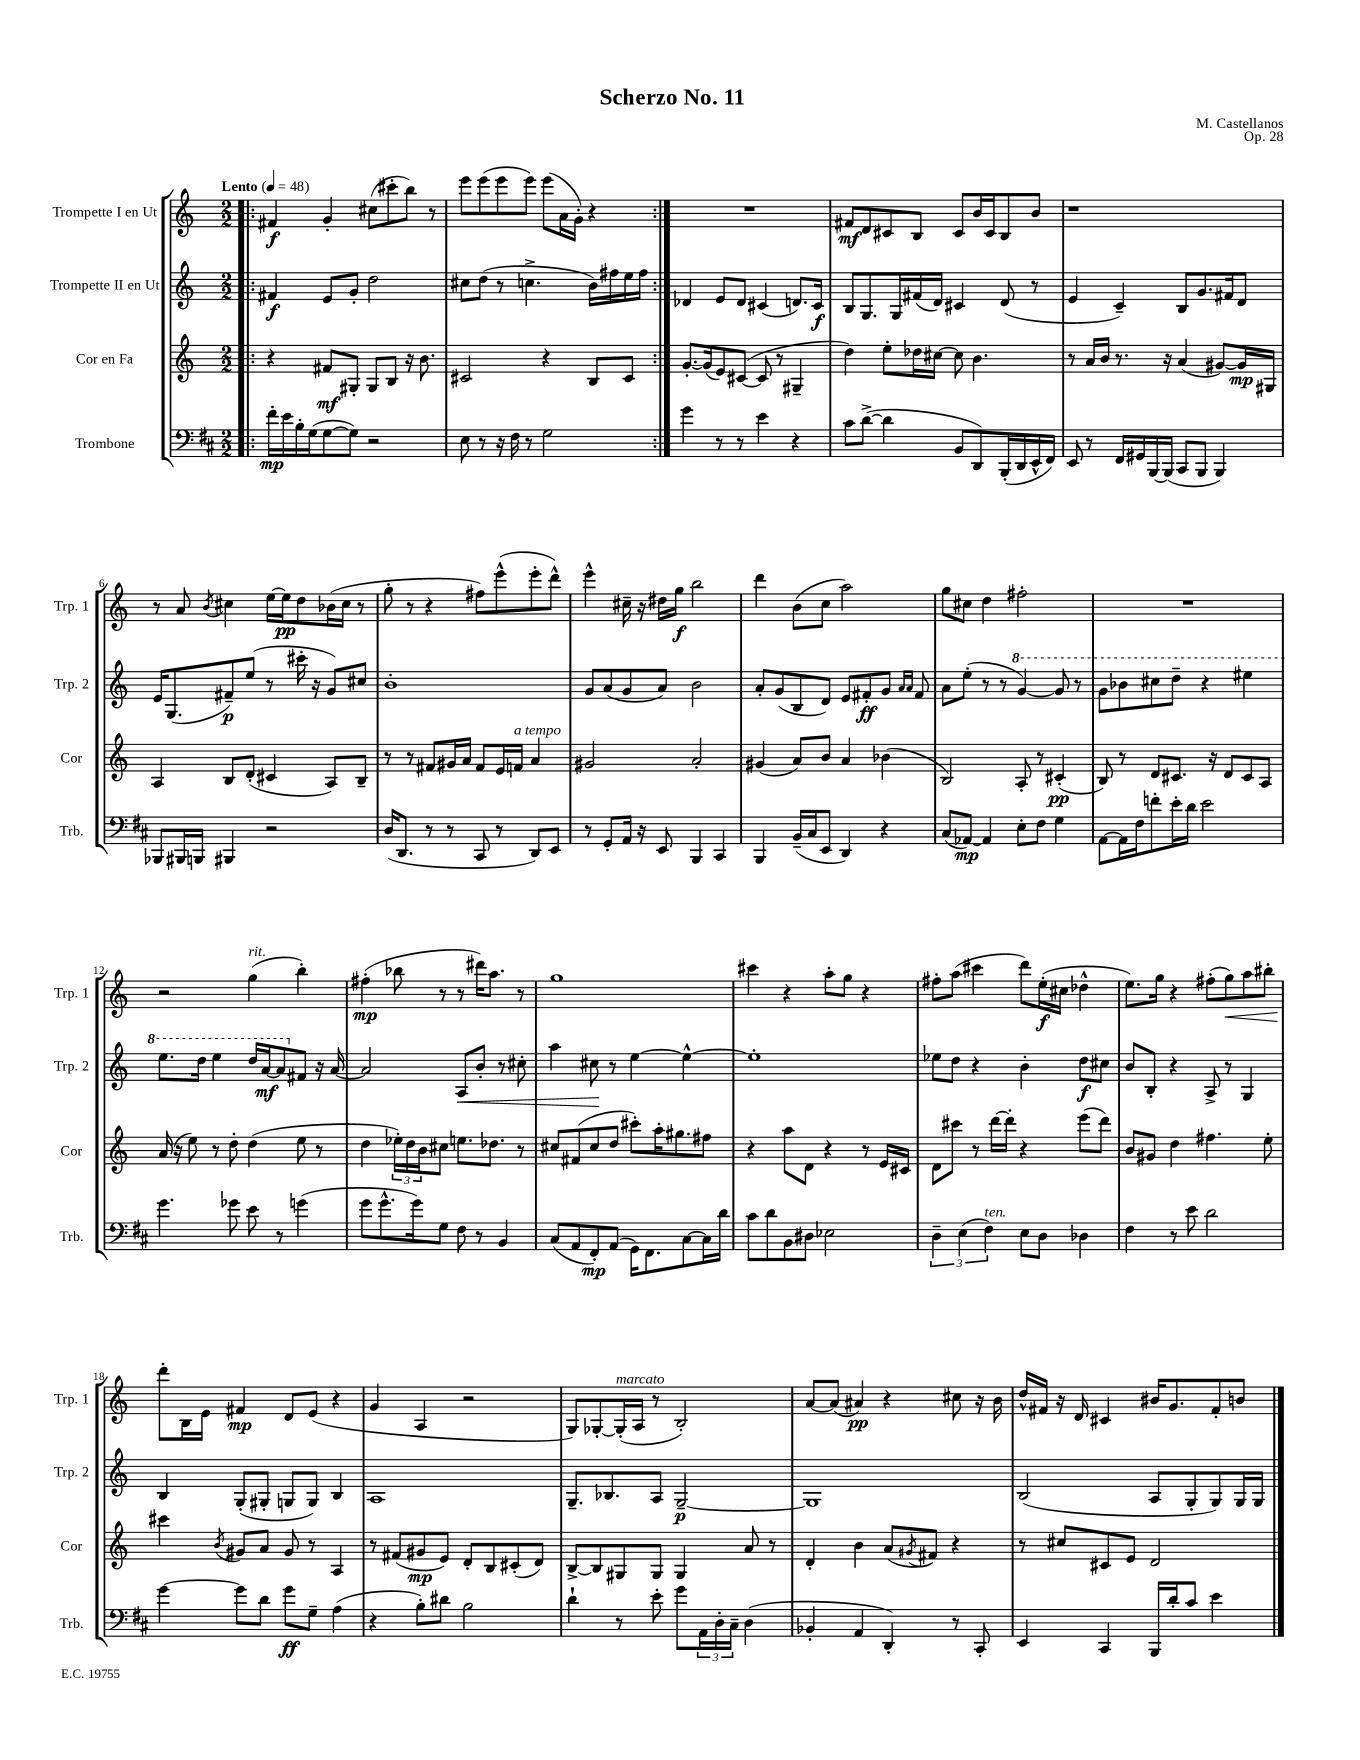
\header { title = "Scherzo No. 11" composer = "M. Castellanos" opus = "Op. 28" }
<<
\new StaffGroup <<
\new Staff = "s0" \with { instrumentName = "Trompette I en Ut" shortInstrumentName = "Trp. 1" } {
    \clef treble \key c \major \numericTimeSignature \time 2/2 \tempo "Lento" 4 = 48
    \repeat volta 2 { \bar ".|:" fis'4\f g'4-. cis''8( cis'''8-. b''8) r8 |
    e'''8 e'''8( e'''8 e'''8) e'''8( a'16 g'16-.) r4 | }
    R1 |
    fis'8\mf d'8 cis'8 b8 cis'8 b'16 cis'16 b8 b'8 |
    r1 |
    r8 a'8 \acciaccatura { b'8 } cis''4 e''16~ e''16\pp d''8 bes'16( cis''16 r8 |
    g''8-. r8 r4 fis''8) e'''8-^( e'''8-. d'''8-^) |
    e'''4-^ cis''16-- r16 dis''16 g''16\f b''2 |
    d'''4 b'8( c''8 a''2) |
    g''8 cis''8 d''4 fis''2-. |
    R1 |
    r2 g''4^\markup { \italic "rit." }( b''4-.) |
    fis''4-.\mp( bes''8 r8 r8 dis'''16) a''8. r8 |
    g''1 |
    cis'''4 r4 a''8-. g''8 r4 |
    fis''8-. a''8( cis'''4 d'''8) e''16-.\f( cis''16 des''4-^ |
    e''8.) g''16 r4 fis''8-.( g''8\<) a''8 bis''8-. |
    d'''8-.\! b16 e'16 fis'4\mp d'8 e'8( r4 |
    g'4 a4 r2 |
    g8) ges8~-. ges16-.^\markup { \italic "marcato" }( a16 r8 b2-.) |
    a'8~ a'8( ais'4\pp) r4 cis''8 r16 b'16 |
    d''16-^ fis'16 r16 d'16 cis'4 bis'16 g'8. fis'8-. b'8 \bar "|." |
}
\new Staff = "s1" \with { instrumentName = "Trompette II en Ut" shortInstrumentName = "Trp. 2" } {
    \clef treble \key c \major \numericTimeSignature \time 2/2
    \repeat volta 2 { \bar ".|:" fis'4\f e'8 g'8-. d''2 |
    cis''8 d''8( r8 c''4.-> b'16) fis''16 e''16 fis''16 | }
    des'4 e'8 des'8 cis'4( d'8.) cis'16\f |
    b8 g8. g16 fis'16( d'16) cis'4 d'8( r8 |
    e'4 c'4--) b8 g'8. fis'16 d'8 |
    e'16 g8.( fis'8--\p) e''8( r8 cis'''16-. r16 g'8) cis''8 |
    b'1-. |
    g'8 a'8( g'8 a'8) b'2 |
    a'8-. g'8( b8 d'8) e'8 fis'8-.\ff g'8 \grace { a'16 a'16 } fis'8 |
    a'8 e''8-.( r8 r8 \ottava #1 g''4~) g''8 r8 |
    g''8 bes''8 cis'''8 d'''8-- r4 eis'''4 |
    e'''8. d'''16 e'''4 d'''16 a''16~\mf a''8 \ottava #0 fis'8 r16 a'16~ |
    a'2 a8\< b'8-. r8 cis''8-. |
    a''4 cis''8\! r8 e''4~ e''4~-^ |
    e''1-. |
    ees''8 d''8 r4 b'4-. d''8\f cis''8 |
    b'8 b8-. r4 a8-> r8 g4 |
    b4 g8-.( gis8-. g8 g8) b4 |
    a1 |
    g8.-- bes8. a8 g2~--\p |
    g1 |
    b2( a8 g8-. g8) g16 g16 \bar "|." |
}
\new Staff = "s2" \with { instrumentName = "Cor en Fa" shortInstrumentName = "Cor" } {
    \clef treble \key c \major \numericTimeSignature \time 2/2
    \repeat volta 2 { \bar ".|:" r4 fis'8\mf gis8-. gis8 b8 r16 b'8. |
    cis'2 r4 b8 cis'8 | }
    g'8.~-. g'16( e'8) cis'8~( cis'8 r8 gis4-- |
    d''4) e''8-. des''16 cis''16~ cis''8 b'4. |
    r8 a'16 b'16 r8. r16 a'4( gis'8~) gis'16\mp gis16 |
    a4 b8 d'8-.( cis'4 a8) b8-- |
    r8 r8 fis'8 gis'16 a'16 fis'8 e'16 f'16^\markup { \italic "a tempo" } a'4 |
    gis'2 a'2-. |
    gis'4( a'8) b'8 a'4 bes'4( |
    b2) a8-. r8 cis'4-.\pp( |
    b8) r8 d'8 cis'8. r16 d'8 cis'8 a8 |
    a'16( r16 e''8) r8 d''8-. d''4( e''8 r8 |
    d''4 \tuplet 3/2 { ees''16-.) d''16 b'16 } cis''8 e''8. des''8. r8 |
    cis''8 fis'8( cis''8 d''8 cis'''8-.) a''16-. gis''8. fis''8 |
    r4 a''8 d'8 r4 r8 e'16 cis'16 |
    d'8 cis'''8 r8 d'''16~ d'''16-. r4 e'''8( d'''8) |
    b'8 gis'8 d''4 fis''4. e''8-. |
    cis'''4 \acciaccatura { b'8 } gis'8 a'8 gis'8 r8 a4 |
    r8 fis'8( gis'8\mp e'8) d'8-. b8 cis'8-.( d'8) |
    b8~-> b8 gis8 gis8 gis4 a'8 r8 |
    d'4-. b'4 a'8( \acciaccatura { gis'8 } fis'8) r4 |
    r8 cis''8 cis'8 e'8 d'2 \bar "|." |
}
\new Staff = "s3" \with { instrumentName = "Trombone" shortInstrumentName = "Trb." } {
    \clef bass \key d \major \numericTimeSignature \time 2/2
    \repeat volta 2 { \bar ".|:" fis'16-.\mp e'16 b16-. g16( g8~ g8) r2 |
    e8 r8 r16 fis16 r8 g2 | }
    g'4 r8 r8 e'4 r4 |
    cis'8 d'8~->( d'4 b,8 d,8) b,,16-.( d,16 e,16-^ fis,16) |
    e,8 r8 fis,16 gis,16 b,,16~ b,,16( cis,8 b,,8 b,,4) |
    bes,,8 bis,,16 b,,16 bis,,4 r2 |
    d16( d,8. r8 r8 cis,8 r8 d,8) e,8 |
    r8 g,8-. a,16 r16 e,8 b,,4 cis,4 |
    b,,4 b,16--( cis16 e,8 d,4) r4 |
    cis8( aes,8~\mp) aes,4 e8-. fis8 g4 |
    a,8~ a,16 fis16 f'8-. e'16-. d'16 e'2 |
    g'4. ges'8 e'8 r8 g'4( |
    g'8 g'8.-^ g'16) g8 fis8 r8 b,4 |
    cis8( a,8 fis,8-.\mp) a,8( g,16) fis,8. cis8~ cis16 d'16 |
    cis'8 d'8 b,8 dis8 ees2 |
    \tuplet 3/2 { d4-- e4( fis4^\markup { \italic "ten." }) } e8 d8 des4 |
    fis4 r8 e'8 d'2 |
    g'4~ g'8 d'8 g'8\ff g8-- a4( |
    r4 b8-.) dis'8 b2 |
    d'4-! r8 e'8-. g'8 \tuplet 3/2 { a,16 d16-. cis16-- } d4( |
    bes,4-. a,4 d,4-.) r8 cis,8-. |
    e,4 cis,4 b,,16 d'16-. cis'8 e'4 \bar "|." |
}
>>
>>
